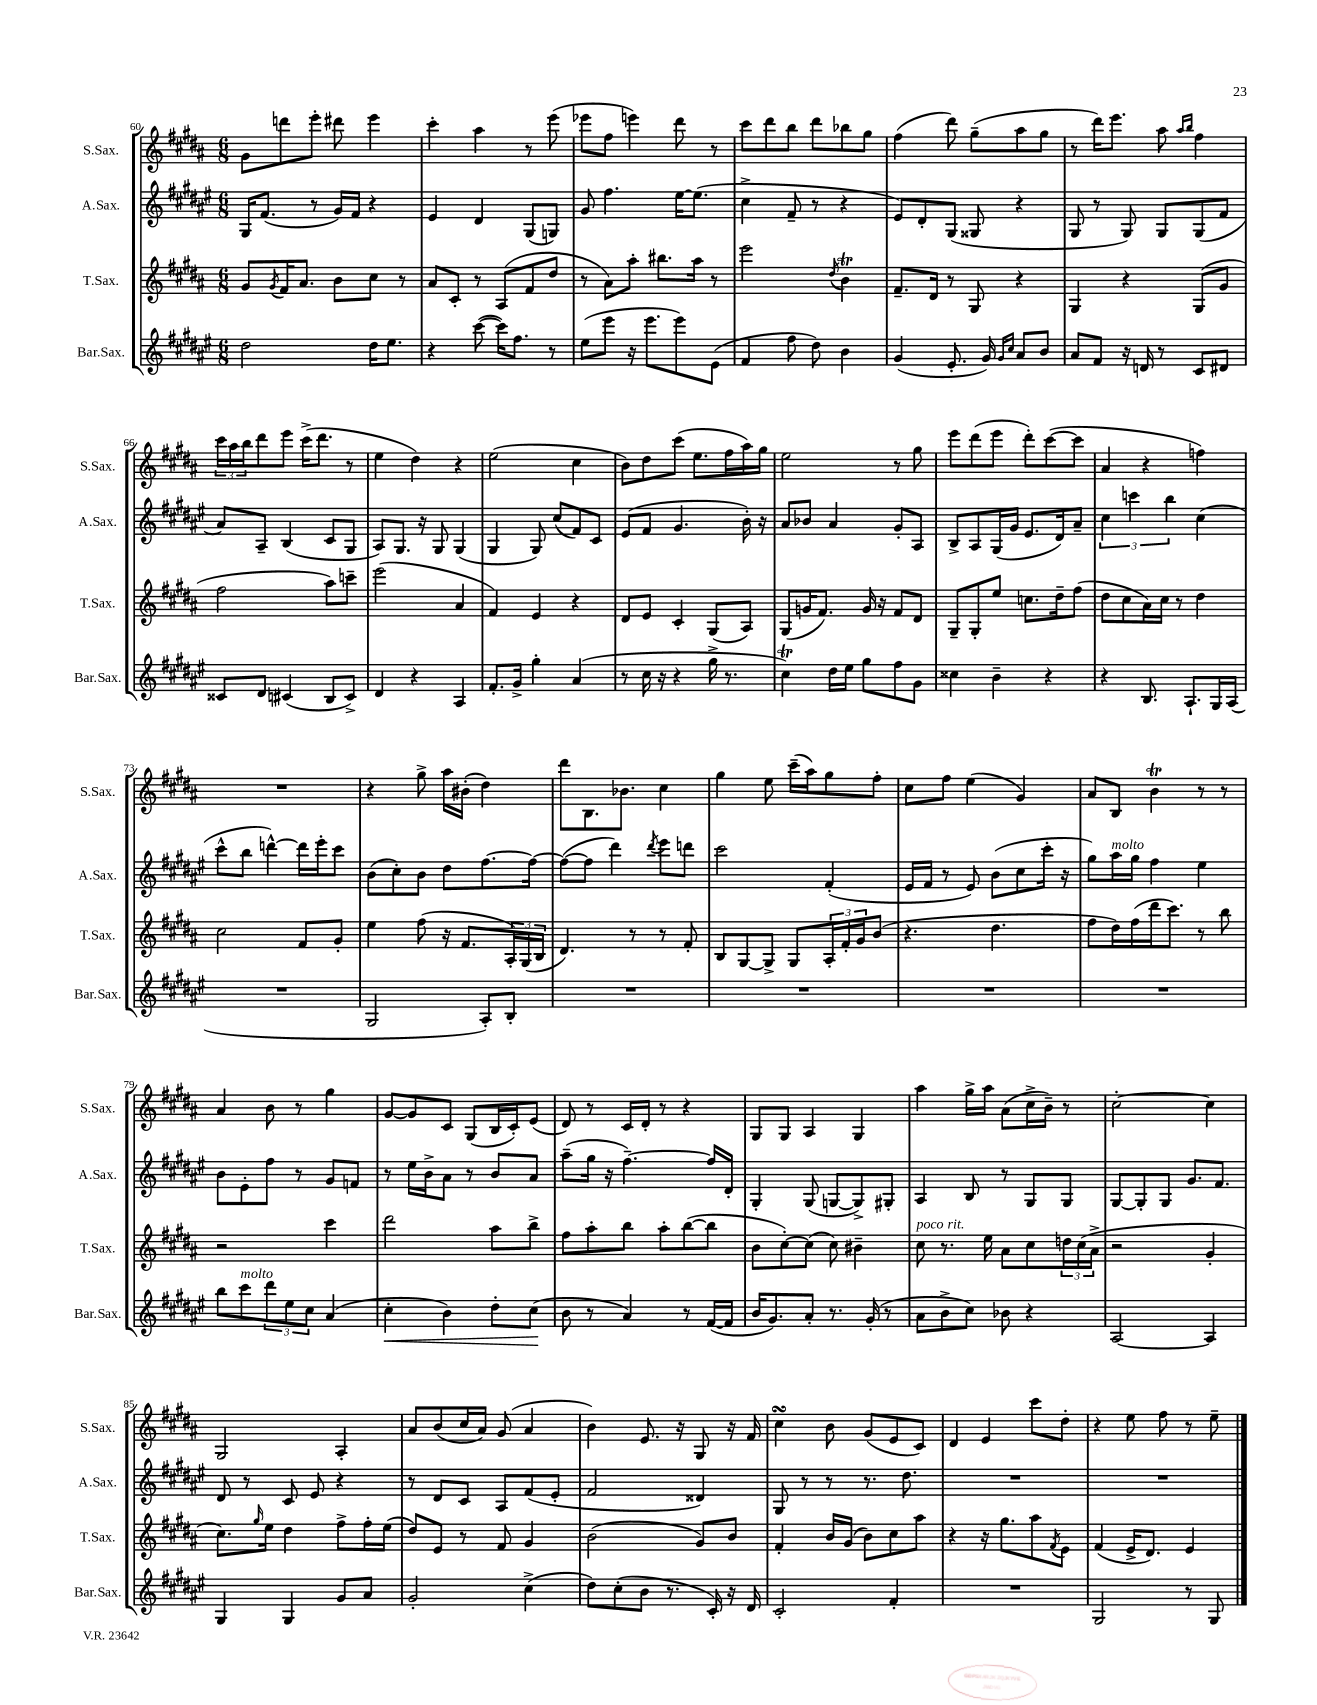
<<
\new StaffGroup <<
\new Staff = "s0" \with { instrumentName = "S.Sax." shortInstrumentName = "S.Sax." } {
    \clef treble \key b \major \numericTimeSignature \time 6/8
    gis'8 d'''8 e'''8-. dis'''8 e'''4 |
    cis'''4-. ais''4 r8 e'''8( |
    ees'''8 fis''8 e'''4) dis'''8 r8 |
    cis'''8 dis'''8 b''8 dis'''8 bes''8 gis''8 |
    fis''4( dis'''8) gis''8--( ais''8 gis''8 |
    r8 dis'''16) e'''8. ais''8 \grace { ais''16 b''16 } fis''4 |
    \tuplet 3/2 { cis'''16 ais''16 b''16 } dis'''8 e'''8 cis'''16->( dis'''8. r8 |
    e''4 dis''4) r4 |
    e''2( cis''4 |
    b'8) dis''8 cis'''8( e''8. fis''16 ais''16) gis''16 |
    e''2 r8 gis''8 |
    e'''8 dis'''8( e'''8 dis'''8-.) cis'''8~( cis'''8 |
    ais'4 r4 f''4) |
    R2. |
    r4 gis''8-> ais''16 bis'16-.( dis''4) |
    dis'''8 b8. bes'8. cis''4 |
    gis''4 e''8 cis'''16--( ais''16) gis''8 fis''8-. |
    cis''8 fis''8 e''4( gis'4) |
    ais'8 b8 b'4\trill r8 r8 |
    ais'4 b'8 r8 gis''4 |
    gis'8~ gis'8 cis'8 gis8( b16 cis'16-.) e'8( |
    dis'8) r8 cis'16 dis'16-. r8 r4 |
    gis8 gis8 ais4 gis4 |
    ais''4 gis''16-> ais''16 ais'8( cis''16-> b'16--) r8 |
    cis''2~-. cis''4 |
    gis2 ais4-. |
    ais'8 b'8( cis''16 ais'16) gis'8( ais'4 |
    b'4) e'8. r16 gis8 r16 fis'16 |
    cis''4\turn b'8 gis'8( e'8 cis'8) |
    dis'4 e'4 cis'''8 dis''8-. |
    r4 e''8 fis''8 r8 e''8-- \bar "|." |
}
\new Staff = "s1" \with { instrumentName = "A.Sax." shortInstrumentName = "A.Sax." } {
    \clef treble \key fis \major \numericTimeSignature \time 6/8
    gis16 fis'8.( r8 gis'16) fis'16 r4 |
    eis'4 dis'4 gis8( g8) |
    gis'8 fis''4. eis''16~ eis''8.( |
    cis''4-> fis'8-- r8 r4 |
    eis'8) dis'8-. gis8( gisis8 r4 |
    gis8 r8 gis8) gis8 gis8( fis'8 |
    ais'8) ais8-- b4( cis'8 gis8 |
    ais8) gis8. r16 gis8 gis4( |
    gis4 gis8) cis''8( fis'8) cis'8 |
    eis'8( fis'8 gis'4. b'16-.) r16 |
    ais'8 bes'8 ais'4 gis'8-. ais8 |
    b8-> ais8 gis16( gis'16 eis'8. dis'16) ais'8-- |
    \tuplet 3/2 { cis''4 c'''4 b''4 } cis''4( |
    cis'''8-^ b''8 d'''4~-^) d'''16 eis'''16-. cis'''8 |
    b'8( cis''8-.) b'8 dis''8 fis''8.~ fis''16~ |
    fis''8~( fis''8 dis'''4) \acciaccatura { dis'''8 } eis'''8 d'''8 |
    cis'''2 fis'4-.( |
    eis'16 fis'16 r8 eis'8) b'8( cis''8 cis'''16-. r16 |
    gis''8) ais''16^\markup { \italic "molto" } gis''16 fis''4 eis''4 |
    b'8 eis'8-. fis''8 r8 gis'8 f'8 |
    r8 eis''16 b'16-> ais'8 r8 b'8 ais'8 |
    ais''8--( gis''16 r16 fis''4.~--) fis''16 dis'16-. |
    gis4-. gis8( g8~ g8->) gis8-. |
    ais4 b8 r8 gis8 gis8 |
    gis8~ gis8-. gis8 gis'8. fis'8. |
    dis'8 r8 cis'8 eis'8 r4 |
    r8 dis'8 cis'8 ais8 fis'8( eis'8-. |
    fis'2 disis'4) |
    gis8 r8 r8 r8. dis''8. |
    R2. |
    R2. \bar "|." |
}
\new Staff = "s2" \with { instrumentName = "T.Sax." shortInstrumentName = "T.Sax." } {
    \clef treble \key b \major \numericTimeSignature \time 6/8
    gis'8 \acciaccatura { gis'8 } fis'16 ais'8. b'8 cis''8 r8 |
    ais'8 cis'8-. r8 ais8( fis'8 dis''8 |
    r8 ais'8) ais''8-. bis''8. ais''16 r8 |
    e'''2 \acciaccatura { dis''8 } b'4\trill |
    fis'8.-- dis'16 r8 gis8 r4 |
    gis4 r4 gis8( gis'8 |
    fis''2 ais''8) c'''8-- |
    e'''2( ais'4 |
    fis'4) e'4 r4 |
    dis'8 e'8 cis'4-. gis8( ais8) |
    gis8( g'16 fis'8.) g'16 r16 fis'8 dis'8 |
    gis8-- gis8-. e''8 c''8. dis''16-- fis''8( |
    dis''8 cis''8 ais'16) cis''16 r8 dis''4 |
    cis''2 fis'8 gis'8-. |
    e''4 fis''8( r16 fis'8. \tuplet 3/2 { ais16-.) gis16( b16 } |
    dis'4.) r8 r8 fis'8-. |
    b8 gis8~ gis8-> gis8 \tuplet 3/2 { ais16-. fis'16-. gis'16 } b'8( |
    r4. dis''4. |
    fis''8 dis''16) fis''16( dis'''16 cis'''8.) r8 b''8 |
    r2 cis'''4 |
    dis'''2 ais''8 b''8-> |
    fis''8 ais''8-. b''8 ais''8-. b''8~( b''8 |
    b'8 cis''8~-.) cis''8( cis''8) bis'4-- |
    cis''8^\markup { \italic "poco rit." } r8. e''16 ais'8 cis''8 \tuplet 3/2 { d''16 cis''16( ais'16-> } |
    r2 gis'4-. |
    cis''8.) \grace { gis''16 } e''16 dis''4 fis''8-> fis''16-. e''16( |
    dis''8) e'8 r8 fis'8 gis'4 |
    b'2( gis'8) b'8 |
    fis'4-. b'16 gis'16( b'8) cis''8 ais''8 |
    r4 r16 gis''8. ais''8 \acciaccatura { fis'8 } e'8 |
    fis'4( e'16-> dis'8.) e'4 \bar "|." |
}
\new Staff = "s3" \with { instrumentName = "Bar.Sax." shortInstrumentName = "Bar.Sax." } {
    \clef treble \key fis \major \numericTimeSignature \time 6/8
    dis''2 dis''16 eis''8. |
    r4 cis'''8~( cis'''16) fis''8. r8 |
    eis''8( eis'''8 r16 eis'''8. eis'''8) eis'8( |
    fis'4 fis''8 dis''8) b'4 |
    gis'4( eis'8.-. gis'16) \grace { gis'16 cis''16 } ais'8 b'8 |
    ais'8 fis'8 r16 d'16 r8 cis'8 dis'8 |
    cisis'8 dis'8 cis'4( b8 cis'8->) |
    dis'4 r4 ais4 |
    fis'8.-. gis'16-> gis''4-. ais'4( |
    r8 cis''16 r16 r4 gis''16-> r8. |
    cis''4\trill) dis''16 eis''16 gis''8 fis''8 gis'8 |
    cisis''4 b'4-- r4 |
    r4 b8. ais8.-! gis16 ais16( |
    R2. |
    gis2 ais8-.) b8-. |
    R2. |
    R2. |
    R2. |
    R2. |
    b''8 cis'''8^\markup { \italic "molto" } \tuplet 3/2 { dis'''8 eis''8 cis''8 } ais'4( |
    cis''4-.\< b'4) dis''8-. cis''8\!( |
    b'8 r8 ais'4) r8 fis'16~( fis'16 |
    b'16 gis'8.) ais'8-. r8. gis'16-.( r8 |
    ais'8 b'8-> cis''8) bes'8 r4 |
    ais2~ ais4 |
    gis4 gis4 gis'8 ais'8 |
    gis'2-. cis''4->( |
    dis''8) cis''8-.( b'8 r8. cis'16-.) r16 dis'16 |
    cis'2-. fis'4-. |
    R2. |
    gis2 r8 gis8 \bar "|." |
}
>>
>>
\layout { \context { \Score currentBarNumber = #60 } }
